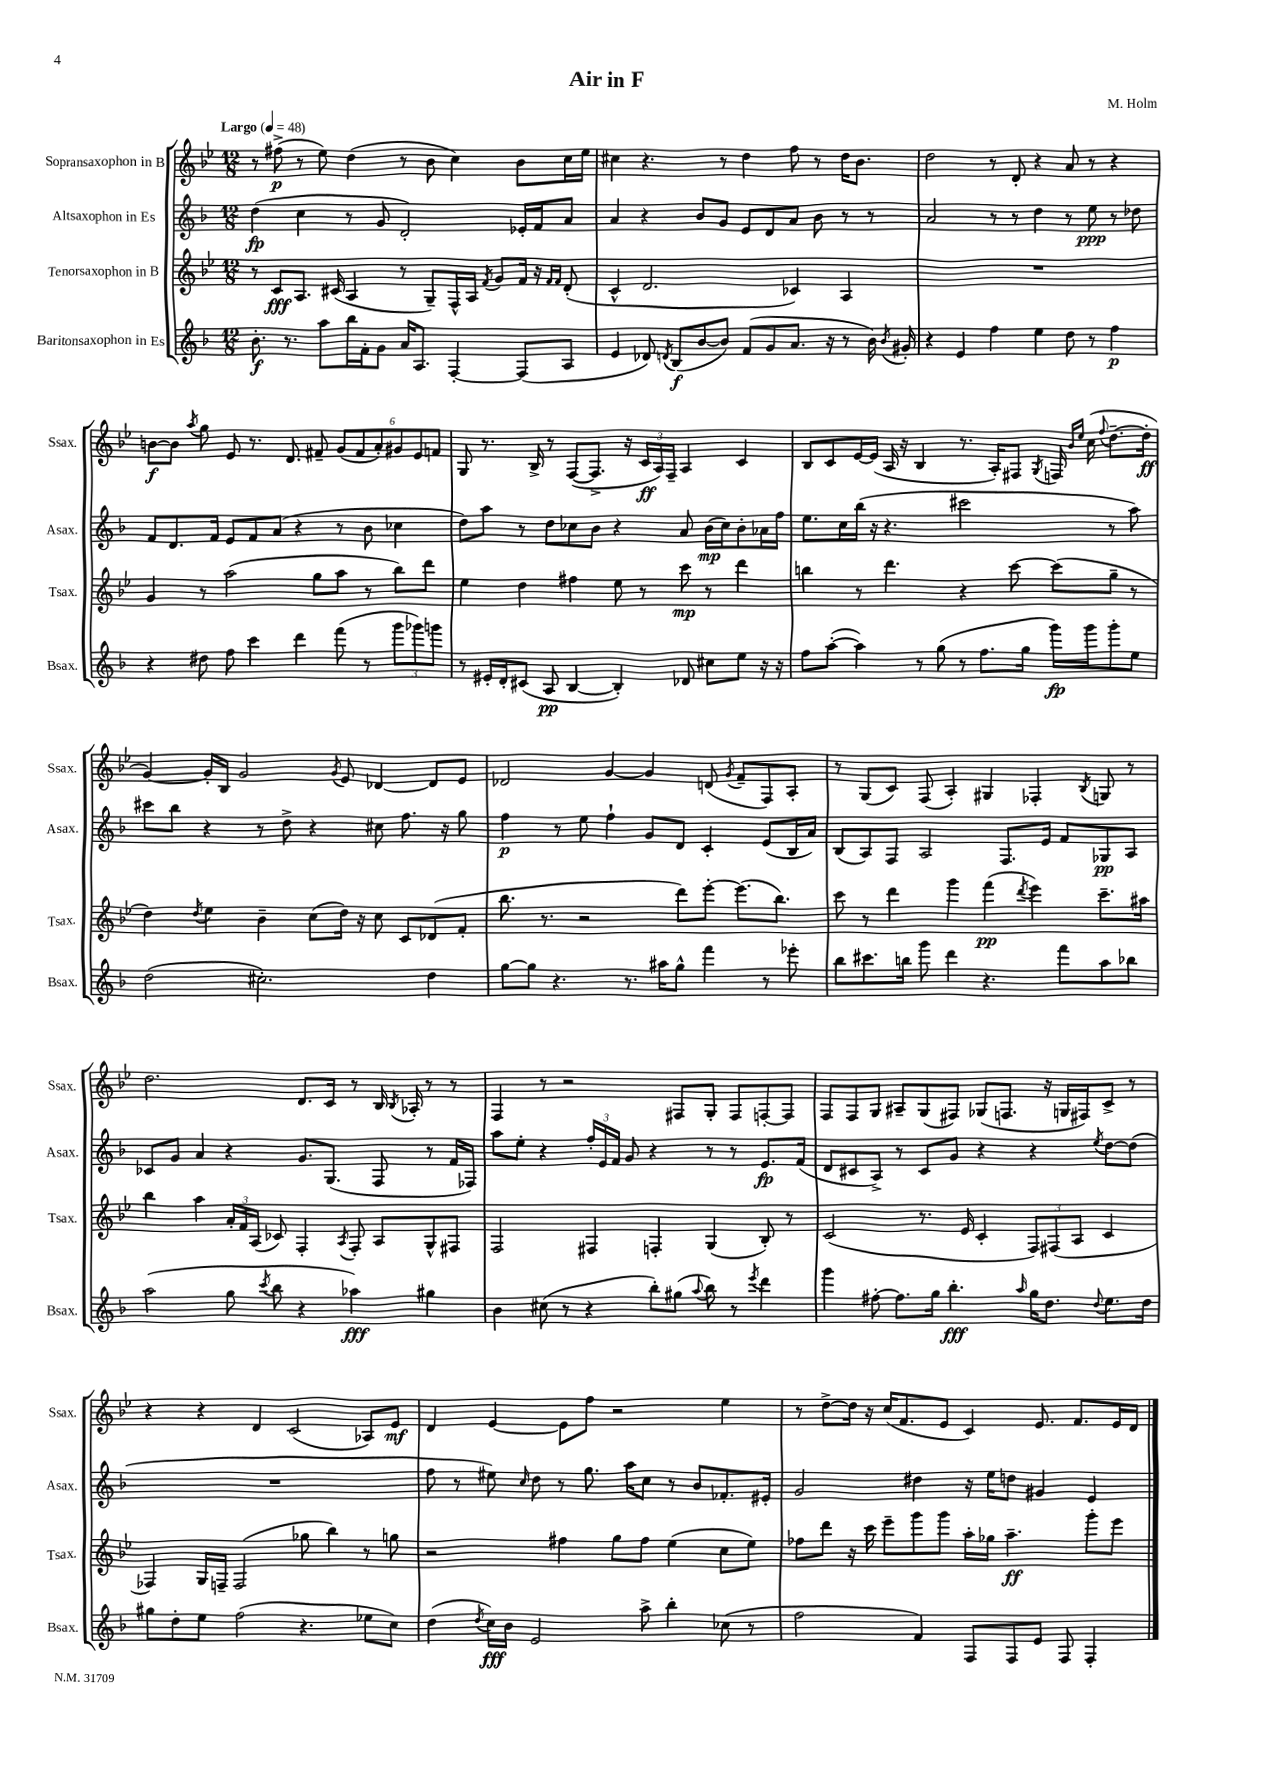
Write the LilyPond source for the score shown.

\header { title = "Air in F" composer = "M. Holm" }
<<
\new StaffGroup <<
\new Staff = "s0" \with { instrumentName = "Sopransaxophon in B" shortInstrumentName = "Ssax." } {
    \clef treble \key bes \major \numericTimeSignature \time 12/8 \tempo "Largo" 4 = 48
    \autoBeamOff r8 fis''8->\p( r8 ees''8) d''4( r8 bes'8 c''4) bes'8[ c''16 ees''16] |
    cis''4 r4. r8 d''4 f''8 r8 d''16[ bes'8.] |
    d''2 r8 d'8-. r4 a'8 r8 r4 |
    b'8[~\f b'8] \acciaccatura { a''8 } g''8 ees'8 r8. d'8. fis'8-- \tuplet 6/4 { g'8[( fis'8 a'8-.) gis'8 ees'8 f'8] } |
    g8 r8. bes16-> r8 f8[~( f8.]-> r16 \tuplet 3/2 { c'16[\ff a16) f16]-- } a4 c'4 |
    bes8[ c'8 ees'16~ ees'16]( a16 r16 bes4 r8. a16[-.) fis8] \acciaccatura { g8 } f16 \grace { bes'16[ ees''16] } c''16( \appoggiatura { f''8 } d''8.[~-- d''16]-.\ff |
    g'4~) g'16[-. bes16] g'2 \acciaccatura { g'8 } ees'8 des'4~ des'8[ ees'8] |
    des'2 g'4~ g'4 d'8( \acciaccatura { g'8 } f'8[-- f8) a8]-. |
    r8 g8[( c'8]) f8( a4-.) gis4 fes4-. \acciaccatura { bes8 } g8 r8 |
    d''2. d'8.[ c'16] r8 bes16 \acciaccatura { bes8 } aes16-. r8 r8 |
    f4 r8 r2 fis8[ g8]-. fis8[ f8~-. f8] |
    f8[ f8 g8] ais8[-- g8( fis8]) ges8[( f8.] r16 g16[ fis16) c'8]-> r8 |
    r4 r4 d'4 c'2( aes8[) ees'8]\mf |
    d'4 ees'4~ ees'8[ f''8] r2 ees''4 |
    r8 d''8[~-> d''16] r16 c''16[( f'8. ees'8] c'4) ees'8. f'8.[ ees'16 d'16] \bar "|." |
}
\new Staff = "s1" \with { instrumentName = "Altsaxophon in Es" shortInstrumentName = "Asax." } {
    \clef treble \key f \major \numericTimeSignature \time 12/8
    \autoBeamOff d''4\fp( c''4 r8 g'8 d'2-.) ees'16[-. f'16 a'8] |
    a'4 r4 bes'8[ g'8] e'8[ d'8 a'8] bes'8 r8 r8 |
    a'2 r8 r8 d''4 r8 e''8\ppp r8 des''8 |
    f'8[ d'8. f'16] e'8[ f'8 a'8]( r4 r8 bes'8 ces''4 |
    d''8[) a''8] r8 d''8[ ces''8 bes'8] r4 a'8 bes'16[\mp( ces''16) bes'8-. aes'16 f''16] |
    e''8.[ c''16 bes''16]( r16 r4. cis'''2 r8 a''8) |
    cis'''8[ bes''8] r4 r8 d''8-> r4 cis''8 f''8. r16 g''8 |
    f''4\p r8 e''8 f''4-! g'8[ d'8] c'4-. e'8[( bes16 a'16]) |
    bes8[( a8) f8] a2 f8.[ e'16] f'8[ ges8\pp a8] |
    ces'8[ g'8] a'4 r4 g'8.[ g8.]( f8 r8 f'16[ fes16]) |
    a''8[ e''8]-. r4 \tuplet 3/2 { f''16[-. e'16 f'16] } g'8 r4 r8 r8 e'8.[\fp f'16]( |
    d'8[ cis'8 a8]->) r8 cis'8[ g'8] r4 r4 \acciaccatura { e''8 } d''8[~ d''8]( |
    R1. |
    f''8 r8 eis''8) \grace { c''16 } d''8 r8 g''8. a''16[ c''8] r8 bes'8[ fes'8.-. eis'16]-. |
    g'2 dis''4 r16 e''16[ d''8] gis'4 e'4 \bar "|." |
}
\new Staff = "s2" \with { instrumentName = "Tenorsaxophon in B" shortInstrumentName = "Tsax." } {
    \clef treble \key bes \major \numericTimeSignature \time 12/8
    \autoBeamOff r8 c'8[\fff a8.] cis'16( a4 r8 g8[--) f16-^ a16] \acciaccatura { f'8 } g'8[ f'16] r16 \grace { f'16[ f'16] } d'8-.( |
    c'4-^ d'2. ces'4) a4 |
    R1. |
    g'4 r8 a''2( g''8[ a''8] r8 bes''8[) d'''8] |
    ees''4 d''4 fis''4 ees''8 r8 c'''8\mp r8 d'''4 |
    b''4 r8 d'''4. r4 c'''8~ c'''8[( g''8]-- r8 |
    d''4) \acciaccatura { d''8 } ees''4 bes'4-- c''8[( d''16]) r16 c''8 c'8[ des'8( f'8]-. |
    bes''8. r8. r2 d'''8[) ees'''8]~-. ees'''8.[( bes''8.]) |
    c'''8 r8 d'''4 g'''4 f'''4\pp( \acciaccatura { d'''8 } ees'''4) c'''8.[-- ais''16] |
    bes''4 a''4 \tuplet 3/2 { a'16[-. f'16 a16]( } ces'8) f4-. \acciaccatura { a8 } f8-. a8[ g8-^ fis8] |
    f2 fis4 f4-. g4( bes8-.) r8 |
    c'2( r8. ees'16 c'4-. \tuplet 3/2 { f8[) fis8( a8] } c'4 |
    fes4) g16[ f16]-- f2( ges''8 bes''4) r8 g''8 |
    r2 fis''4 g''8[ fis''8] ees''4( c''8[ ees''8]) |
    fes''8[ d'''8] r16 c'''16 ees'''8[-- g'''8 g'''8] a''16[-. ges''16] a''4.--\ff g'''8[-. ees'''8] \bar "|." |
}
\new Staff = "s3" \with { instrumentName = "Baritonsaxophon in Es" shortInstrumentName = "Bsax." } {
    \clef treble \key f \major \numericTimeSignature \time 12/8
    \autoBeamOff bes'8.-.\f r8. a''8[ bes''16 f'16-. g'8] a'16[ a8.] f4~-. f8[( a8] |
    e'4 des'8) \acciaccatura { d'8 } bes8[\f( bes'8~ bes'8]) f'8[( g'8 a'8.] r16 r8 bes'16) \acciaccatura { bes'8 } gis'16-. |
    r4 e'4 f''4 e''4 d''8 r8 f''4\p |
    r4 dis''8 f''8 c'''4 d'''4 f'''8( r8 \tuplet 3/2 { g'''8[ ges'''8) g'''8] } |
    r8 eis'16[-. d'16-. cis'8]( a8\pp bes4~ bes4-.) des'8 cis''8[ e''8] r16 r16 |
    f''8[ a''8]~-.( a''4) r8 g''8( r8 f''8.[ g''16] g'''16[\fp) g'''16 g'''8-. e''8] |
    d''2( cis''2.-.) d''4 |
    g''8[~ g''8] r4. r8. ais''16[ g''8]-^ f'''4 r8 ees'''8-. |
    bes''8[ cis'''8. b''16] g'''8 d'''4 r4. f'''8[ a''8 bes''8] |
    a''2( g''8 \acciaccatura { c'''8 } bes''8 r4 aes''4\fff) gis''4 |
    bes'4 cis''8( r8 r4 bes''8[-.) gis''8]( \appoggiatura { a''8 } bes''8) r8 \acciaccatura { e'''8 } d'''4 |
    g'''4 fis''8~-. fis''8.[ g''16] bes''4.-.\fff \grace { a''16 } g''16[ d''8.] \appoggiatura { d''8 } e''8.[ d''16] |
    gis''8[ d''8-. e''8] f''2( r4. ees''8[ c''8]) |
    d''4( \acciaccatura { d''8 } c''16[\fff) bes'16] e'2 a''8-> bes''4-. ces''8( r8 |
    f''2 f'4) f8[ f8 e'8] f8 f4-. \bar "|." |
}
>>
>>
\layout { \context { \Score \remove "Bar_number_engraver" } }
